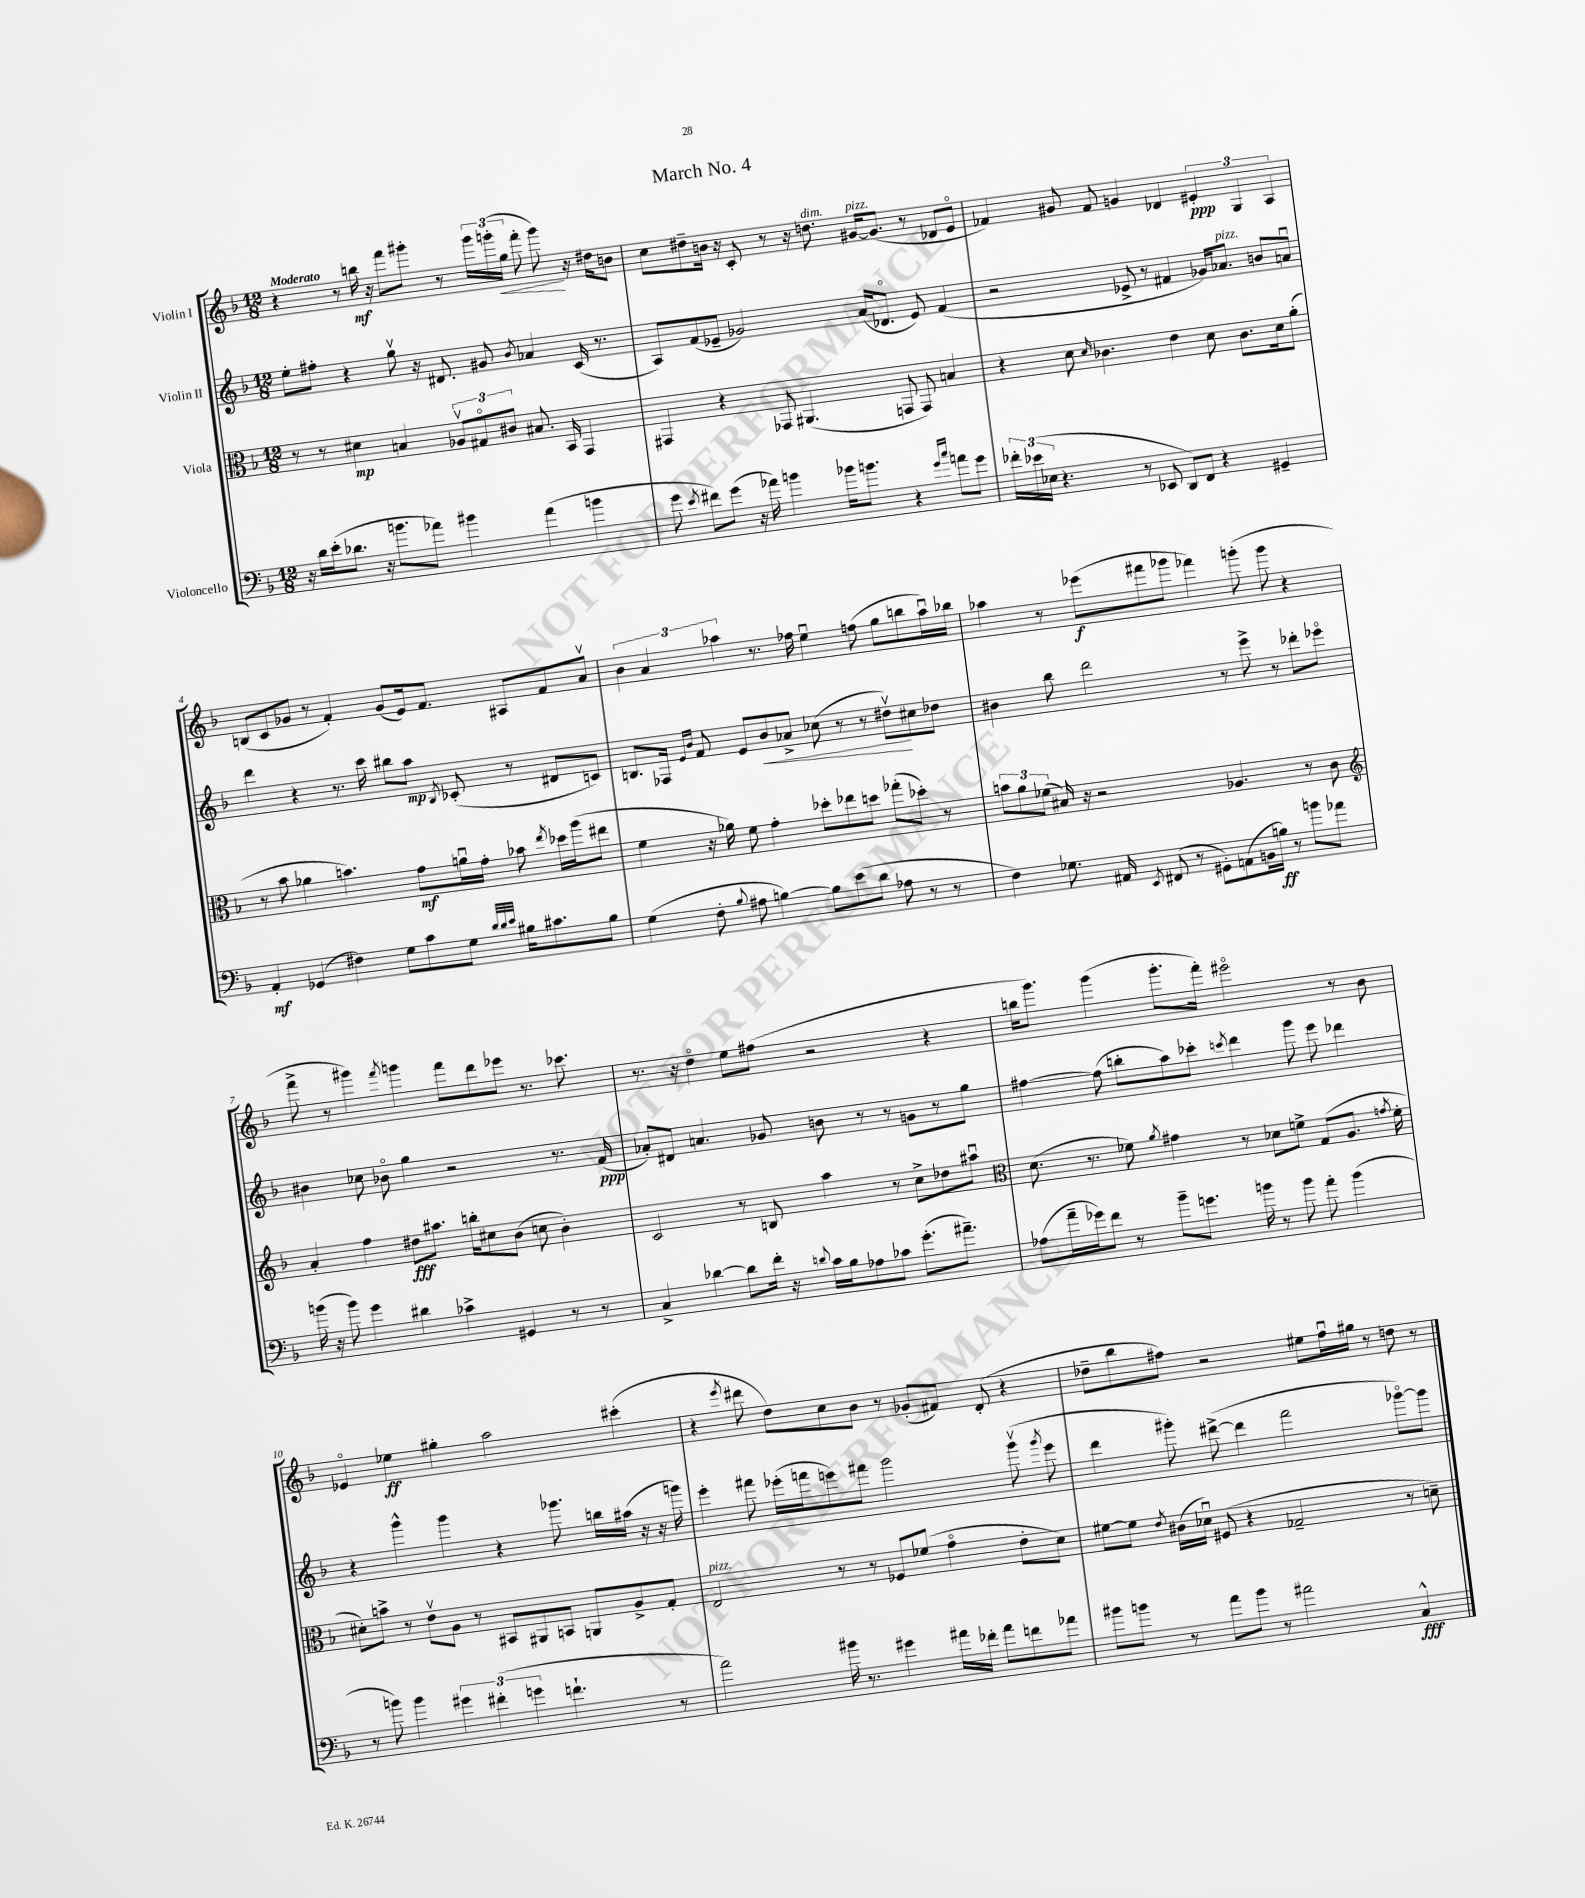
\header { title = "March No. 4" }
<<
\new StaffGroup <<
\new Staff = "s0" \with { instrumentName = "Violin I" } {
    \clef treble \key f \major \numericTimeSignature \time 12/8 \tempo "Moderato"
    \autoBeamOff r4 r8 b''16\mf r16 f'''8[ gis'''8]-. r8 \tuplet 3/2 { gis'''16[ g'''16-.( g''16]\< } f'''8-. g'''8\!) r16 dis''16[ b'8] |
    c''8[ dis''8-- b'16] r16 c'8-. r8 r16 d''8.^\markup { \italic "dim." } gis'16[~^\markup { \italic "pizz." } gis'8.]( r8 des'8[ e'8]\flageolet |
    fes'4) gis'8 fes'8 g'4 des'4 \tuplet 3/2 { eis'4-.\ppp g4 a4 } |
    b8[( c'8 ges'8] r8 f'4-.) ges'8[( e'16) f'8.] ais8[ f'8 a'8]\upbow |
    \tuplet 3/2 { bes'4 a'4 aes''4 } r8. fes''16 e''4\downbow f''8( g''8[ b''8 aes''16\downbow) bes''16] |
    aes''4 r8 ees'''8[\f( fis'''8 ges'''8] fes'''4) g'''8-.( g'''8 r4 |
    f'''8-> r8 gis'''4) \acciaccatura { f'''8 } g'''4 f'''8[ d'''8 ees'''8] r8. ces'''8. |
    r8. r16 d''4\flageolet e''8[ fis''8]( r2 r4 |
    b''16[ g'''8.]) g'''4( g'''8.[-. f'''16]-.) eis'''2\flageolet r8 bes'8 |
    ees'4\flageolet ees''4\ff gis''4-. a''2 cis'''4-.( |
    r4 \acciaccatura { e'''8 } dis'''8 d''8[) c''8 bes'8] r8 ges'8[-.( fis'8]) d'8-.( r4 |
    des''8[-- bes''8 fis''8]) r2 eis''8[ fis''16\downbow gis''16] r8 d''8 r8 \bar "|." |
}
\new Staff = "s1" \with { instrumentName = "Violin II" } {
    \clef treble \key f \major \numericTimeSignature \time 12/8
    \autoBeamOff e''8[-. fis''8]-. r4 g''8\upbow r16 dis'8. gis'8 \acciaccatura { bes'8 } aes'4 c'16( r8. |
    a8[) f'8( ees'8]-- ges'2) a'16[( des'8.]\flageolet ees'8) f'4( |
    r2 ees'8-> r8 fis'4 ges'16[) aes'8.]^\markup { \italic "pizz." } b'8[ a'8]\downbow |
    d'''4 r4 r8. c'''16 bis''8[ a''8]\mp \acciaccatura { bes8 } ces'8-.( r8 dis'8[ c'8]) |
    b8.[ fes16] \grace { e'16[ bes'16] } f'8 e'8[ bes'8\< aes'8]-> ces''8( r8 r8 dis''8[\upbow\!) cis''8 des''8] |
    bis'4 bes''8 d'''2 r8 e'''8-> r8 des'''8[-. ees'''8]\flageolet |
    bis'4 ces''8 bes'8\flageolet g''4 r2 r8. f'16\ppp( |
    aes'8[-.) dis'8] a'4. ges'8 b'8 r8 r8 g'8[ r8 g''8] |
    fis''4~ fis''8( b''8[-. a''8) ces'''8]-. \acciaccatura { c'''8 } d'''4 g'''8 e'''8 des'''4 |
    r4 g'''4-^ g'''4 r4 ges'''8. b''16[ ais''16]( r16 r16 g'''16) |
    e'''4-. fis'''8 ees'''16[-.( f'''16 e'''8) fis'''8] g'''2 g'''8\upbow( \acciaccatura { g'''8 } e'''8 |
    d'''4 gis'''8-.) dis'''8~->( dis'''4 f'''2 ges'''8[~\flageolet) ges'''8] \bar "|." |
}
\new Staff = "s2" \with { instrumentName = "Viola" } {
    \clef alto \key f \major \numericTimeSignature \time 12/8
    \autoBeamOff r8 r8 dis'4\mp b4 \tuplet 3/2 { aes8[\upbow gis8\flageolet cis'8] } bis8. bes,16 g,4 |
    gis,4 r4 ges,8 ais,4.( g,8 g,8) b4 |
    r4 d'8 \grace { d'16 } ces'4. e'4 d'8 ces'8.[ d'16 a'8]-.( |
    r8 bes'8 aes'4 b'4.) g'8[\mf a'16\downbow g'16]-. bes'8 \acciaccatura { e''8 } des''16[ a''16( eis''8] |
    f'4 r16 aes'16) f'8 g'4-. des''8[-. ees''8 d''8] ges''8[-.( des''8]-.) r8 |
    \tuplet 3/2 { b'8[ a'8 fes'8]( } bis16) r16 r2 aes4. r8 c'8 |
    \clef treble a'4-. f''4 dis''8[\fff ais''8.] b''16[-. cis''8 bes'8]( c''8 bes'4-.) |
    c'2 r8 b8 a''4 r8 c''8[-> des''8 ais''8]\downbow |
    \clef alto d'8.( r8. fes'8) \acciaccatura { a'8 } gis'4 r8 des'8[ f'8]-> g8[( a8.] \acciaccatura { g'8 } f'16-. |
    dis'8[-.) b'8]-> r8 e'8[\upbow a8] r8 bis,8[ ais,8 b,8] a,8[ a8-> g8]-. |
    e2^\markup { \italic "pizz." } r8 r8 fes8[ fes'8]( g'4\flageolet e'8[-. d'8]) |
    fis'8[~ fis'8] \acciaccatura { e'8 } cis'16[( des'16]\downbow) fis8( r4 ges2-- r8 d'8--) \bar "|." |
}
\new Staff = "s3" \with { instrumentName = "Violoncello" } {
    \clef bass \key f \major \numericTimeSignature \time 12/8
    \autoBeamOff r16 d'16[ e'16-.( des'8.] r16 b'8.[ aes'8]) bis'4 aes'4( b'4 |
    g'8 \acciaccatura { e'8 } fis'8[) g'8]( r16 aes'16) b'4 bes'16[ b'8.] r4 \grace { g'16[ c''16] } a'8[ g'8] |
    \tuplet 3/2 { fes'16[-. ees'16( ees16] } r4. r8 ees,8 d,8[) f,8] r4 gis,4-- |
    a,4-.\mf ges,4( fis4) g8[ c'8 g8] \grace { d'32[ d'32 e'32] } bis16[ cis'8. bis8] |
    g4( f8-. \appoggiatura { bes8 } ais8 b4~) b8[ e'8( d'8] aes8 r8 r8 |
    f4) ges8. ais,16 \acciaccatura { e,8 } fis,8( r8 gis,8[-.) a,8( b,16 b16]\ff) r8 b'8[ aes'8] |
    b'16( r16 b'8) g'4 dis'4 ces'4-> gis,4 r8 r8 |
    c4-> des'4~ des'8[ f'16]-. r16 \appoggiatura { d'8 } c'16[ bes16 aes8 ces'8] g'8.[-.( ais'8.]--) |
    aes8[( a'16-- ges'16) f'8] r8 bes'8[-- g'8.] b'16 r8 b'8 a'8-. b'4( |
    r8 b'8) b'4 \tuplet 3/2 { gis'4 fis'4-.( g'4 } f'4.-! r8 |
    a'2) bis'16 r8. gis'4 ais'16[ fes'16]-. ais'8[ f'8 aes'8] |
    bis'8[ b'8] r8 a'8[ b'8] r8 ais'2 c4-^\fff \bar "|." |
}
>>
>>
